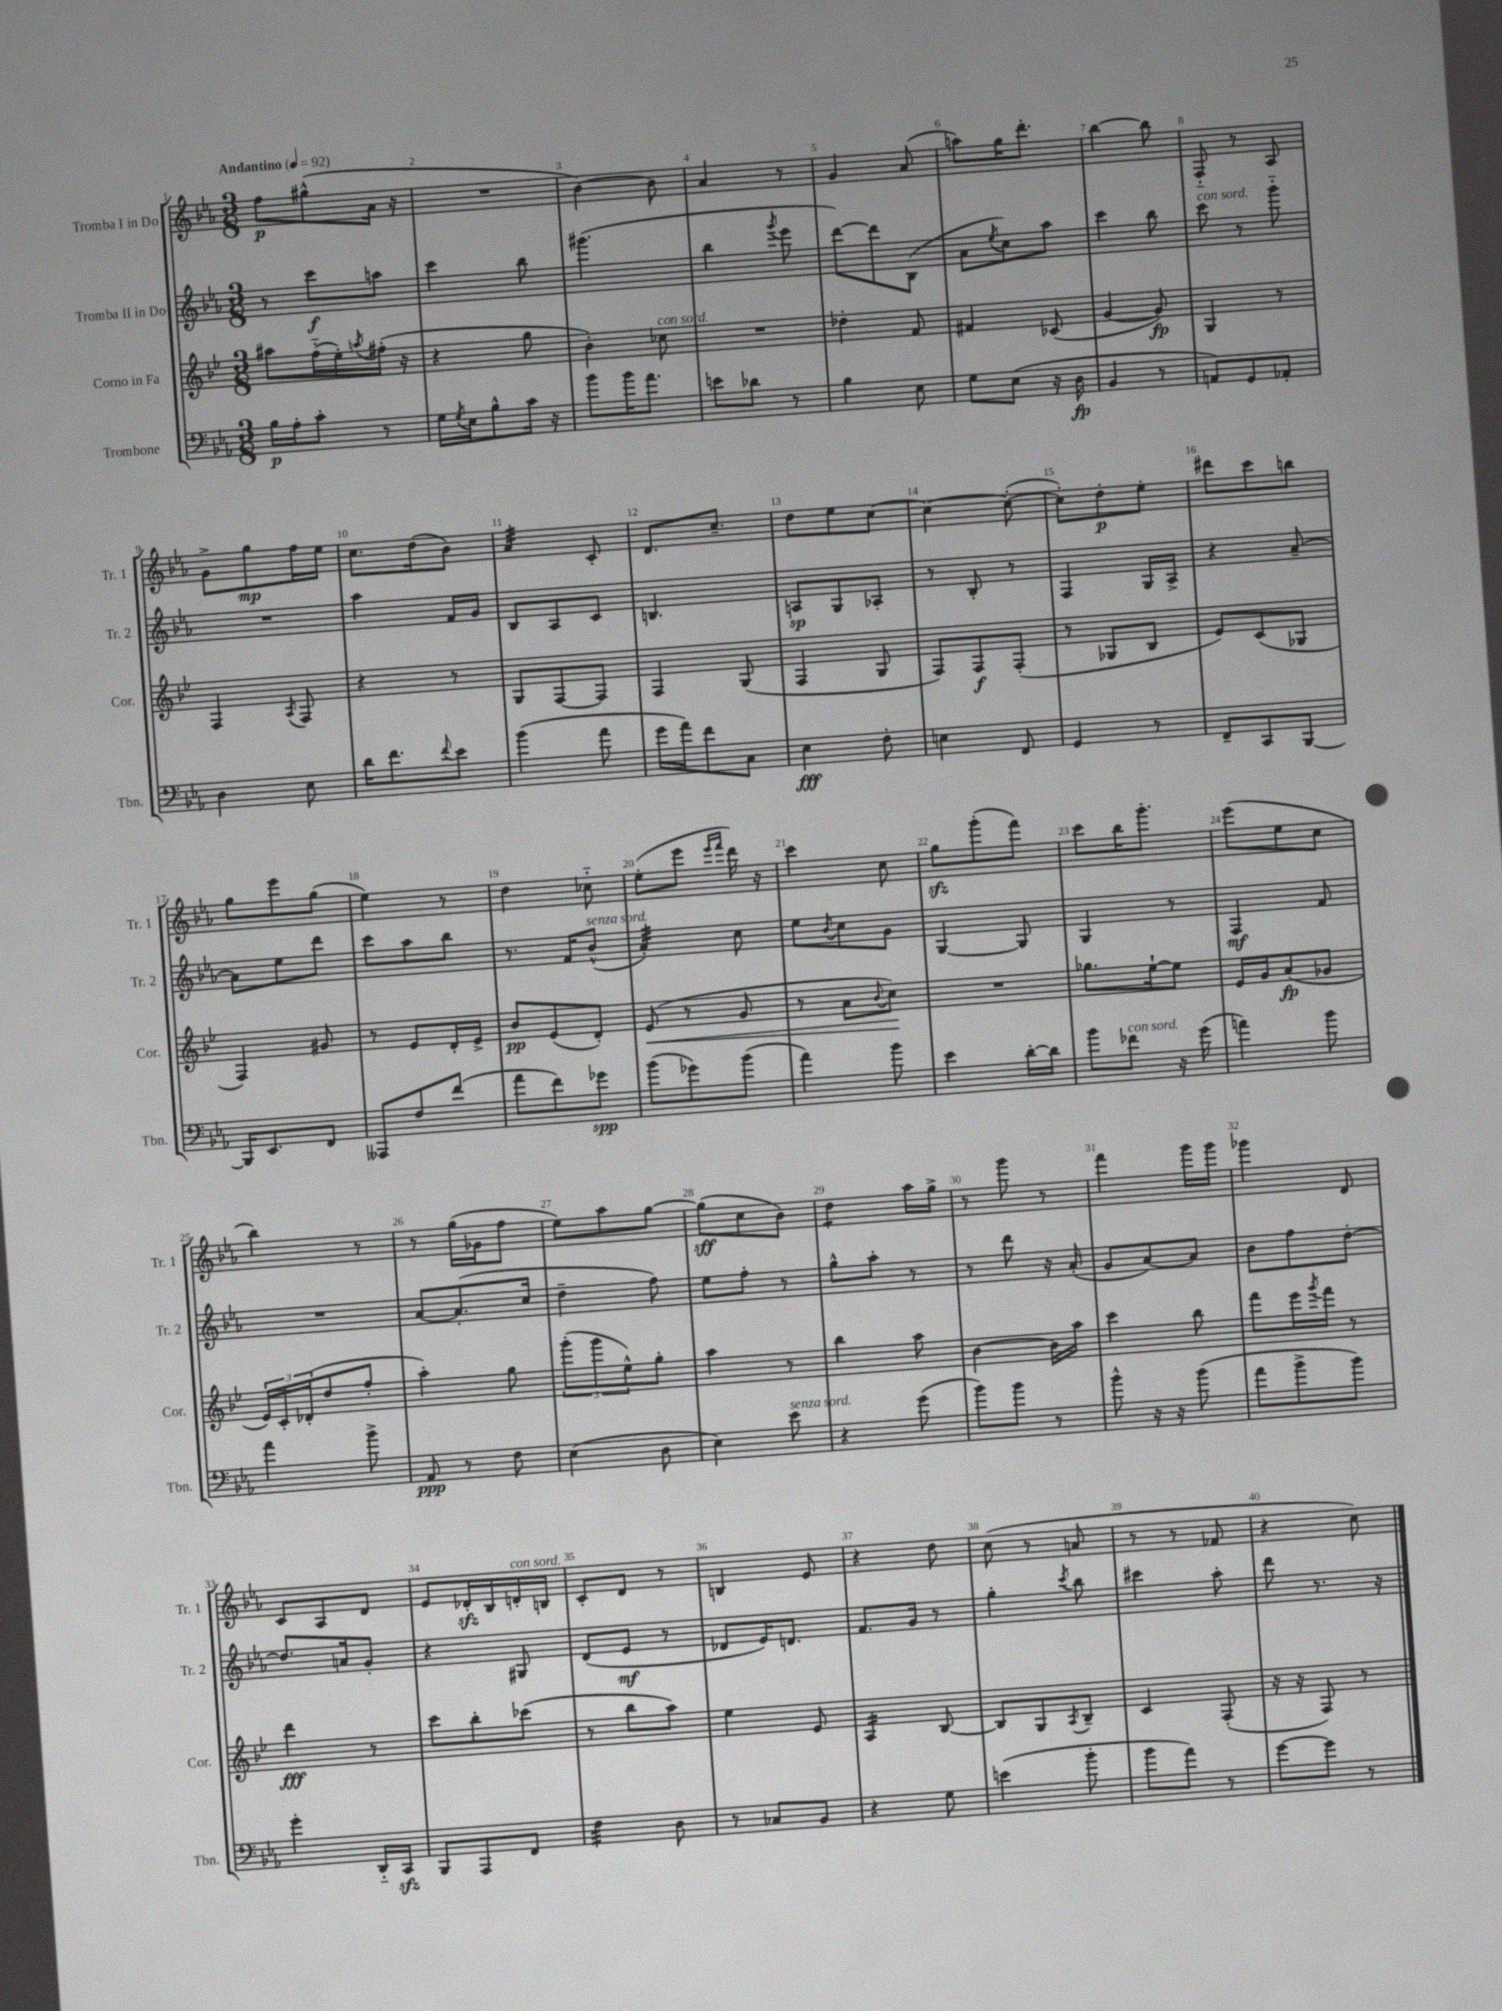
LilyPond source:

<<
\new StaffGroup <<
\new Staff = "s0" \with { instrumentName = "Tromba I in Do" shortInstrumentName = "Tr. 1" } {
    \clef treble \key ees \major \numericTimeSignature \time 3/8 \tempo "Andantino" 4 = 92
    f''8\p gis''8-^( aes'16 r16 |
    R4. |
    bes'4~) bes'8 |
    aes'4 r8 |
    g'4 aes'8( |
    a''8) g''16 d'''8.-. |
    bes''4~ bes''8 |
    f8-_ r8 aes8 |
    g'8-> g''8\mp f''16 ees''16 |
    c''8. d''16( bes'8) |
    aes'4:32 c'8-. |
    d'8. c''8.-- |
    d''8 ees''8 c''8~ |
    c''4~ c''8~-.( |
    c''8-.) d''8-.\p ees''8-. |
    dis'''8 c'''8 b''8 |
    g''8 ees'''8 g''8( |
    ees''4) r8 |
    d''4 ces''8-_ |
    ees''8-.( ees'''8 \grace { ees'''16 f'''16 } d'''16) r16 |
    c'''4 c''8 |
    g''8\sfz g'''8-.( f'''8) |
    c'''8 bes''16 g'''8.-. |
    ees'''8( ees''8 c''8 |
    bes''4) r8 |
    r8 g''16( ges'16 f''8 |
    ees''8) aes''8 g''8~ |
    g''8\sff( c''8 bes'8) |
    d''4:8 aes''16 g''16-> |
    r8 g'''8 r8 |
    f'''4 g'''16 g'''16 |
    ges'''4 d'8 |
    c'8 aes8 d'8 |
    ees'8 des'16-.\sfz bes16 d'16-.^\markup { \italic "con sord." } b16 |
    c'8-. d'8 r8 |
    b4 ees'8 |
    r4 d''8 |
    c''8( r8 a'8 |
    r8 r8 fes'8 |
    r4 c''8) \bar "|." |
}
\new Staff = "s1" \with { instrumentName = "Tromba II in Do" shortInstrumentName = "Tr. 2" } {
    \clef treble \key ees \major \numericTimeSignature \time 3/8
    r8 c'''8\f a''8 |
    c'''4 bes''8 |
    gis'''4.( |
    bes''4 \acciaccatura { g'''8 } ees'''8 |
    d'''8~) d'''8 bes8( |
    aes'8 \acciaccatura { ees''8 } c''8) aes''8 |
    c'''4 bes''8 |
    c'''8^\markup { \italic "con sord." } r8 g'''8-_ |
    R4. |
    aes''4 f'16 g'16 |
    bes8 aes8 c'8 |
    b4. |
    a8\sp g8 aes8-. |
    r8 bes8-. r8 |
    f4 g16 aes16-> |
    r4 aes'8~-- |
    aes'8 ees''8 d'''8 |
    c'''8 aes''8 bes''8 |
    r8. f'16 bes'8-^^\markup { \italic "senza sord." }( |
    aes'4:32-.) c''8 |
    ees''8 \acciaccatura { bes'8 } c''8 g'8 |
    g4~ g8 |
    g4 r8 |
    f4\mf f'8 |
    R4. |
    aes'8~ aes'8.-.( c''16 |
    d''4-- f''8) |
    ees''8 f''8-. r8 |
    g''8-^ aes''8-. r8 |
    r8 d'''8 r16 aes'16-.( |
    g'8 aes'8~) aes'8 |
    bes'8 f''8 d''8~-. |
    d''8. a'16 g'8-. |
    r4 gis8 |
    d'8( ees'8\mf r8 |
    des'8 ees'16) d'8. |
    f'8. g'16 r8 |
    g''4-. \acciaccatura { c'''8 } bes''8 |
    cis'''4 aes''8-. |
    d'''8 r8. r16 \bar "|." |
}
\new Staff = "s2" \with { instrumentName = "Corno in Fa" shortInstrumentName = "Cor." } {
    \clef treble \key bes \major \numericTimeSignature \time 3/8
    ais''8 f''16-_( ees''16-.) \acciaccatura { a''8 } fis''16-.( r16 |
    r4 g''8 |
    bes'4-.) ces''8^\markup { \italic "con sord." } |
    R4. |
    des''4-. f'8 |
    fis'4 ces'8( |
    g'4~ g'8\fp) |
    g4 r8 |
    f4 \acciaccatura { a8 } f8 |
    r4 r8 |
    g8 f8~ f8 |
    f4 g8( |
    f4 g8 |
    f8) f8\f f8-.( |
    r8 ges8 bes8 |
    ees'8) c'8( ges8 |
    f4) gis'8 |
    r8 ees'8 d'16-. ees'16-> |
    bes'8\pp ees'8( d'8-.) |
    ees'8\<( r8 g'8 |
    r8 a'8 \appoggiatura { bes'8 } c''8\!) |
    R4. |
    ges''8. ees''16~-! ees''8 |
    ees'16 g'16 a'8\fp( ges'8 |
    \tuplet 3/2 { ees'16) c'16-. des'16-.( } d''8 f''8-. |
    a''4-.) g''8 |
    \tuplet 3/2 { g'''8-.( g'''8 ees''8-^) } g''8-. |
    a''4 r8 |
    bes''4 a''8 |
    bes'4~ bes'16 a''16 |
    c'''4 bes''8 |
    f'''8 ees'''16 \acciaccatura { g'''8 } f'''16 r8 |
    d'''4\fff r8 |
    c'''8 bes''8-. ces'''8( |
    r8 bes''8 a''8) |
    ees''4 ees'8 |
    a4:16 bes8~ |
    bes8 g8 \acciaccatura { a8 } bes8-- |
    c'4 f8-.( |
    r16 r16 f8) r8 \bar "|." |
}
\new Staff = "s3" \with { instrumentName = "Trombone" shortInstrumentName = "Tbn." } {
    \clef bass \key ees \major \numericTimeSignature \time 3/8
    bes16\p aes16-. c'8-. r8 |
    g16 \acciaccatura { g8 } ees16 bes8-^ c'16 r16 |
    bes'8 bes'16 aes'8. |
    e'8 des'8 r8 |
    bes4 ees8 |
    g8 ees8( r16 d16\fp |
    bes,4 r8 |
    a,8) g,8 aes,8-. |
    d4 ees8 |
    d'16 f'8. \appoggiatura { f'8 } ees'8 |
    bes'4( aes'8 |
    g'16 aes'16) f'8 c8 |
    ees4\fff f8-. |
    e4 f,8 |
    g,4 r8 |
    f,8-- c,8 bes,,8~ |
    bes,,16 ees,8. f,8 |
    aeses,,8 f8 f'8( |
    aes'8 f'8) ges'8\spp |
    bes'8( ges'8) bes'8( |
    aes'4) bes'8 |
    ees'4 d'16~-. d'16 |
    bes'8 fes'8^\markup { \italic "con sord." } r16 g'16( |
    a'4) bes'8 |
    aes'4 bes'8-> |
    aes,8\ppp r8 f8 |
    ees4( d8 |
    ees4) ees'8^\markup { \italic "senza sord." } |
    r4 g'8( |
    bes'8) bes'8 r8 |
    bes'8-^ r16 r16 bes'8( |
    aes'8 bes'8-> bes'8) |
    g'4-. d,16-_ c,16\sfz |
    bes,,8 aes,,8 f,8 |
    f4:32 d8 |
    r8 ces8 bes,8 |
    r4 g8 |
    e'4( bes'8-. |
    bes'8 aes'8) r8 |
    g'8~ g'8 r8 \bar "|." |
}
>>
>>
\layout { \context { \Score \override BarNumber.break-visibility = ##(#f #t #t) barNumberVisibility = #all-bar-numbers-visible } }
